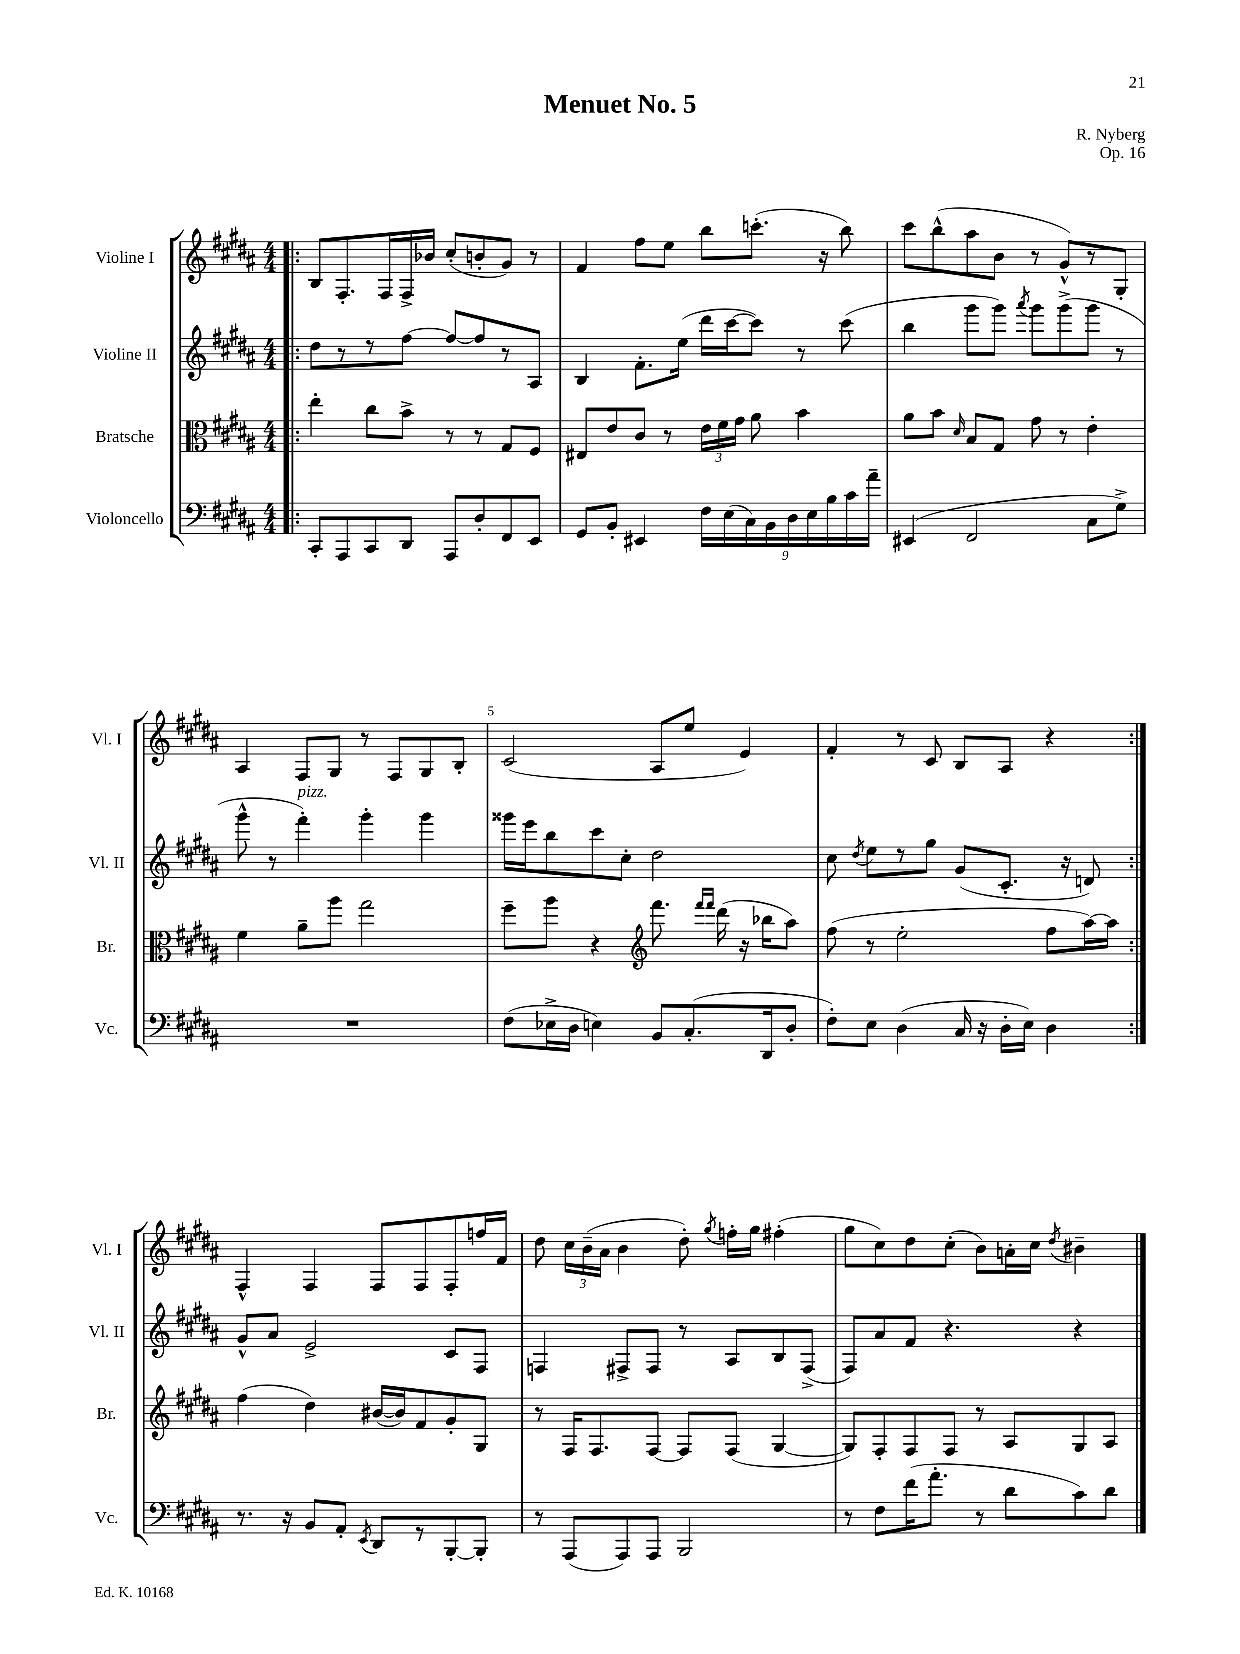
\header { title = "Menuet No. 5" composer = "R. Nyberg" opus = "Op. 16" }
<<
\new StaffGroup <<
\new Staff = "s0" \with { instrumentName = "Violine I" shortInstrumentName = "Vl. I" } {
    \clef treble \key b \major \numericTimeSignature \time 4/4
    \autoBeamOff \repeat volta 2 { \bar ".|:" b8[ fis8.-. fis16 fis16-> bes'16] cis''8[-.( b'8-. gis'8]) r8 |
    fis'4 fis''8[ e''8] b''8[ c'''8.]-.( r16 b''8) |
    cis'''8[ b''8-^( ais''8 b'8] r8 gis'8[-^) r8 gis8]-. |
    ais4 fis8[ gis8] r8 fis8[ gis8 b8]-. |
    cis'2( ais8[ e''8] e'4) |
    fis'4-. r8 cis'8 b8[ ais8] r4 | }
    fis4-^ fis4 fis8[ fis8 fis8-. f''16 fis'16] |
    dis''8 \tuplet 3/2 { cis''16[ b'16--( ais'16] } b'4 dis''8-.) \acciaccatura { gis''8 } f''16[-. gis''16] fis''4-.( |
    gis''8[ cis''8) dis''8 cis''8]-.( b'8[) a'16-. cis''16] \acciaccatura { dis''8 } bis'4-- \bar "|." |
}
\new Staff = "s1" \with { instrumentName = "Violine II" shortInstrumentName = "Vl. II" } {
    \clef treble \key b \major \numericTimeSignature \time 4/4
    \autoBeamOff \repeat volta 2 { \bar ".|:" dis''8[ r8 r8 fis''8]~ fis''8[~ fis''8 r8 ais8] |
    b4 fis'8.[-. e''16]( dis'''16[ cis'''16~ cis'''8]) r8 cis'''8( |
    b''4 gis'''8[ gis'''8]) \acciaccatura { ais'''8 } gis'''8[ gis'''8->( gis'''8] r8 |
    gis'''8-^ r8 fis'''4-.^\markup { \italic "pizz." }) gis'''4-. gis'''4 |
    gisis'''16[ e'''16 b''8 cis'''8 cis''8]-. dis''2 |
    cis''8 \acciaccatura { dis''8 } e''8[ r8 gis''8] gis'8[( cis'8.]-. r16 d'8) | }
    gis'8[-^ ais'8] e'2-> cis'8[ fis8] |
    f4 fis8[-> fis8] r8 ais8[ b8 fis8]->( |
    fis8[) ais'8 fis'8] r4. r4 \bar "|." |
}
\new Staff = "s2" \with { instrumentName = "Bratsche" shortInstrumentName = "Br." } {
    \clef alto \key b \major \numericTimeSignature \time 4/4
    \autoBeamOff \repeat volta 2 { \bar ".|:" e''4-. cis''8[ b'8]-> r8 r8 gis8[ fis8] |
    eis8[ e'8 cis'8] r8 \tuplet 3/2 { e'16[ fis'16 gis'16] } ais'8 b'4 |
    ais'8[ b'8] \grace { dis'16 } b8[ gis8] gis'8 r8 e'4-. |
    fis'4 ais'8[-- ais''8] gis''2 |
    fis''8[-- ais''8] r4 \clef treble fis'''8. \grace { fis'''16[ fis'''16] } dis'''16( r16 bes''16[ ais''8]) |
    fis''8( r8 e''2-. fis''8[ ais''16~) ais''16] | }
    fis''4( dis''4) bis'16[~( bis'16) fis'8 gis'8-. gis8] |
    r8 fis16[ fis8. fis8]~ fis8[ fis8]( gis4~ |
    gis8[) fis8-. fis8 fis8] r8 ais8[ gis8 ais8] \bar "|." |
}
\new Staff = "s3" \with { instrumentName = "Violoncello" shortInstrumentName = "Vc." } {
    \clef bass \key b \major \numericTimeSignature \time 4/4
    \autoBeamOff \repeat volta 2 { \bar ".|:" cis,8[-. ais,,8 cis,8 dis,8] ais,,8[ dis8-. fis,8 e,8] |
    gis,8[ b,8]-. eis,4 \tuplet 9/8 { fis16[ e16( cis16) b,16 dis16 e16 b16 cis'16 ais'16]-- } |
    eis,4( fis,2 cis8[ gis8]->) |
    R1 |
    fis8[( ees16-> dis16] e4) b,8[ cis8.-.( dis,16 dis8]-. |
    fis8[-.) e8] dis4( cis16 r16 dis16[-. e16]) dis4 | }
    r8. r16 b,8[ ais,8]-. \acciaccatura { e,8 } dis,8[ r8 b,,8~-. b,,8]-. |
    r8 ais,,8[( ais,,8) ais,,8] b,,2 |
    r8 fis8[ fis'16( ais'8.]-. r8 dis'8[ cis'8) dis'8] \bar "|." |
}
>>
>>
\layout { \context { \Score \override BarNumber.break-visibility = ##(#f #t #t) barNumberVisibility = #(every-nth-bar-number-visible 5) } }
